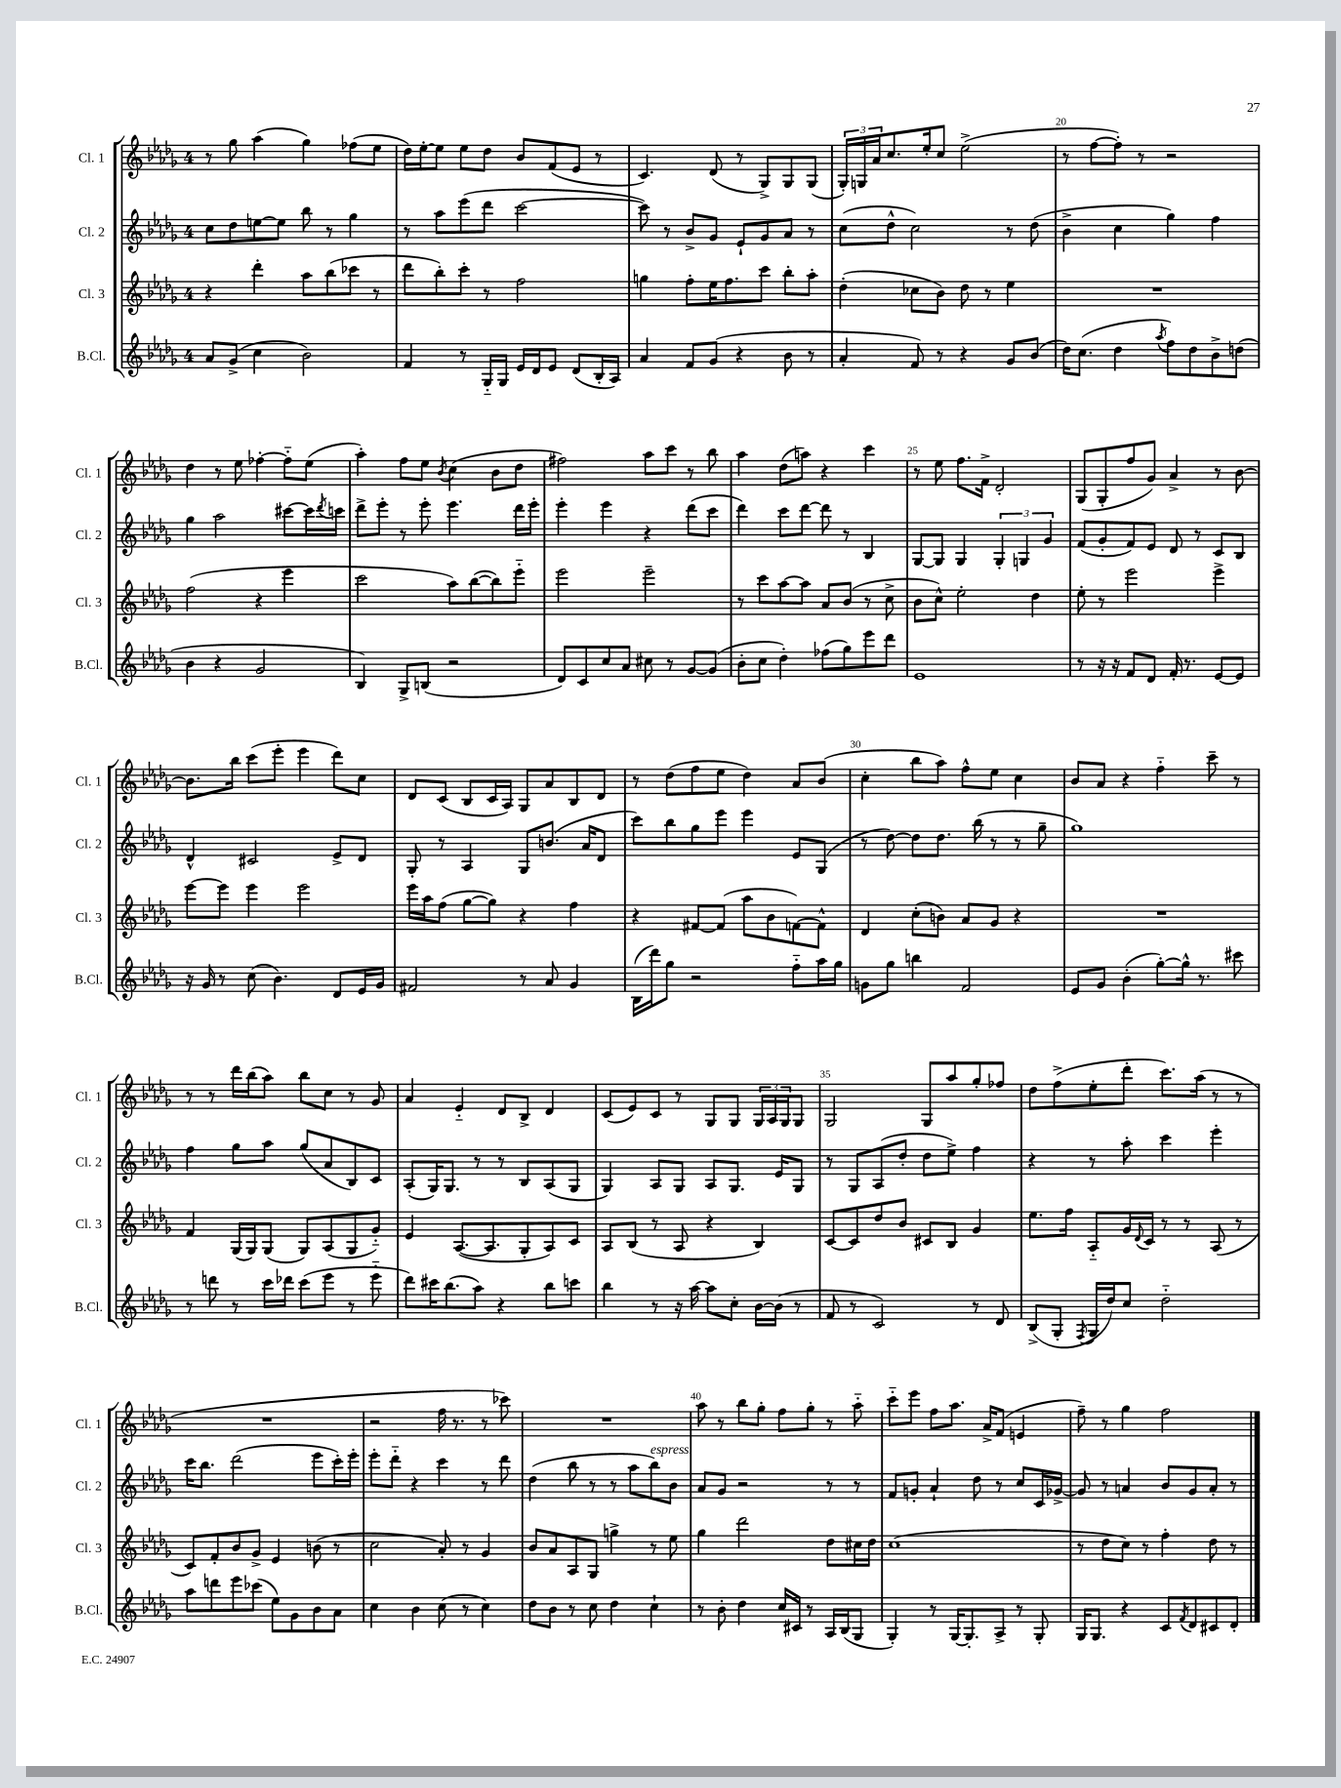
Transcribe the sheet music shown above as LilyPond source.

<<
\new StaffGroup <<
\new Staff = "s0" \with { instrumentName = "Cl. 1" shortInstrumentName = "Cl. 1" } {
    \clef treble \key des \major \once \override Staff.TimeSignature.style = #'single-digit \time 4/4
    r8 ges''8 aes''4( ges''4) fes''8( ees''8 |
    des''16) ees''16~-. ees''8 ees''8 des''8 bes'8 f'8( ees'8 r8 |
    c'4.) des'8( r8 ges8->) ges8 ges8( |
    \tuplet 3/2 { ges16-.) g16 aes'16 } c''8. ees''16-. c''8 ees''2->( |
    r8 f''8~ f''8-.) r8 r2 |
    des''4 r8 ees''8 fes''4~-. fes''8-_ ees''8( |
    aes''4-.) f''8 ees''8 \acciaccatura { bes'8 } c''4( bes'8 des''8 |
    fis''2) aes''8 c'''8 r8 bes''8 |
    aes''4 des''8( a''8) r4 c'''4 |
    r8 ees''8 f''8. f'16-> des'2-. |
    ges8( ges8-. f''8 ges'8) aes'4-> r8 bes'8~ |
    bes'8. bes''16 c'''8( ees'''8-. ees'''4 des'''8) c''8 |
    des'8 c'8( bes8 c'16 aes16) ges8 aes'8 bes8 des'8 |
    r8 des''8( f''8 ees''8 des''4) aes'8 bes'8( |
    c''4-. bes''8 aes''8) f''8-^ ees''8 c''4 |
    bes'8 aes'8 r4 f''4-_ c'''8-- r8 |
    r8 r8 des'''16 bes''16( aes''8) bes''8 c''8 r8 ges'8 |
    aes'4 ees'4-_ des'8 bes8-> des'4 |
    c'8( ees'8) c'8 r8 ges8 ges8 \tuplet 3/2 { ges16 aes16 ges16 } ges8 |
    ges2 ges8 aes''8 ges''8-. fes''8 |
    des''8 f''8->( ees''8-. des'''8-. c'''8.) aes''16( r8 r8 |
    R1 |
    r2 f''16 r8. r8 ces'''8) |
    R1 |
    aes''8 r8 bes''8 ges''8-. f''8 ges''8-. r8 aes''8-_ |
    c'''8-_ ees'''8 f''8 aes''8. aes'16-> f'8( e'4 |
    f''8--) r8 ges''4 f''2 \bar "|." |
}
\new Staff = "s1" \with { instrumentName = "Cl. 2" shortInstrumentName = "Cl. 2" } {
    \clef treble \key des \major \once \override Staff.TimeSignature.style = #'single-digit \time 4/4
    c''8 des''8 e''8~ e''8 bes''8 r8 ges''4 |
    r8 aes''8 ees'''8( des'''8 c'''2~ |
    c'''8) r8 bes'8-> ges'8 ees'8-! ges'8 aes'8 r8 |
    c''8( des''8-^ c''2) r8 des''8( |
    bes'4-> c''4 ges''4) f''4 |
    ges''4 aes''2 cis'''8~ cis'''16 \acciaccatura { des'''8 } c'''16 |
    des'''8-> ees'''8-. r8 ees'''8-. ees'''4. des'''16 ees'''16-. |
    ees'''4-. ees'''4 r4 des'''8( c'''8 |
    des'''4) c'''8 des'''8~ des'''8 r8 bes4 |
    ges8~ ges8 ges4 \tuplet 3/2 { ges4-. g4 ges'4 } |
    f'8( ges'8-. f'8) ees'8 des'8 r8 c'8 bes8 |
    des'4-^ cis'2 ees'8-> des'8 |
    ges8-. r8 aes4 ges8 b'8.( aes'16 des'8 |
    c'''8) bes''8 ges''8 ees'''8 ees'''4 ees'8 ges8( |
    r8 des''8~) des''8 des''8. bes''16( r8 r8 ges''8-- |
    ges''1) |
    f''4 ges''8 aes''8 ges''8( aes'8 bes8) c'8 |
    aes8-.( ges16) ges8. r8 r8 bes8 aes8( ges8 |
    ges4) aes8 ges8 aes8 ges8. ees'16 ges8 |
    r8 ges8 aes8( des''8-. des''8 ees''8->) f''4 |
    r4 r8 aes''8-. c'''4 ees'''4-. |
    c'''16 bes''8. des'''2( ees'''8 c'''16-.) ees'''16-. |
    ees'''8-. des'''8-_ r4 c'''4 r8 des'''8 |
    des''4( bes''8 r8 r8 aes''8 bes''8^\markup { \italic "espress." }) bes'8 |
    aes'8 ges'8 r2 r8 r8 |
    f'8 g'8-. aes'4-! des''8 r8 c''8 c'16 ges'16~-> |
    ges'8 r8 a'4 bes'8 ges'8 a'8-. r8 \bar "|." |
}
\new Staff = "s2" \with { instrumentName = "Cl. 3" shortInstrumentName = "Cl. 3" } {
    \clef treble \key des \major \once \override Staff.TimeSignature.style = #'single-digit \time 4/4
    r4 des'''4-. aes''8 bes''8( ces'''8 r8 |
    des'''8 bes''8-.) c'''8-. r8 f''2 |
    g''4 f''8-. ees''16 f''8. c'''8 bes''8-. aes''8-. |
    des''4-.( ces''8 bes'8) des''8 r8 ees''4 |
    R1 |
    f''2( r4 ees'''4 |
    c'''2 aes''8) bes''8~( bes''8) ees'''8-_ |
    ees'''2 ees'''2-- |
    r8 c'''8 aes''8~ aes''8 aes'8 bes'8( r8 c''8-> |
    bes'8 c''8-^) ees''2-. des''4 |
    ees''8-. r8 ees'''2 ees'''4-> |
    ees'''8~ ees'''8 ees'''4 ees'''2 |
    ees'''16 aes''16 f''8( ges''8~ ges''8) r4 f''4 |
    r4 fis'8~ fis'8( aes''8 bes'8 f'8~) f'8-^ |
    des'4 c''8-.( b'8) aes'8 ges'8 r4 |
    R1 |
    f'4 ges16( ges16) ges8( ges8) aes8( ges8 ges'8-_) |
    ees'4 aes8.~( aes8. ges8-. aes8) c'8 |
    aes8 bes8( r8 aes8 r4 bes4) |
    c'8~ c'8 des''8 bes'8 cis'8 bes8 ges'4 |
    ees''8. f''16 aes8-_ ges'16 \appoggiatura { des'8 } c'16 r8 r8 aes8( r8 |
    c'8) f'8-. bes'8 ges'8-> ees'4 b'8( r8 |
    c''2 aes'8-.) r8 ges'4 |
    bes'8 aes'8 aes8 ges8 g''4-> r8 ees''8 |
    ges''4 des'''2 des''8 cis''16 des''16 |
    c''1( |
    r8 des''8 c''8) r8 f''4-. des''8 r8 \bar "|." |
}
\new Staff = "s3" \with { instrumentName = "B.Cl." shortInstrumentName = "B.Cl." } {
    \clef treble \key des \major \once \override Staff.TimeSignature.style = #'single-digit \time 4/4
    aes'8 ges'8->( c''4 bes'2) |
    f'4 r8 ges16-_ ges16 ees'16 des'16 ees'8 des'8( bes16-. aes16) |
    aes'4 f'8 ges'8( r4 bes'8 r8 |
    aes'4-. f'8) r8 r4 ges'8 bes'8( |
    des''16) c''8.( des''4 \acciaccatura { aes''8 } f''8) des''8 bes'8-> d''8( |
    bes'4 r4 ges'2 |
    bes4) ges8-> b8( r2 |
    des'8) c'8 c''8 aes'8 cis''8 r8 ges'8~ ges'8( |
    bes'8-. c''8 des''4-.) fes''8( ges''8) ees'''8 des'''8 |
    ees'1 |
    r8 r16 r16 f'8 des'8 f'16-. r8. ees'8~ ees'8 |
    r16 ges'16 r8 c''8( bes'4.) des'8 ees'16 ges'16 |
    fis'2 r8 aes'8 ges'4 |
    bes16( des'''16) ges''8 r2 f''8-_ aes''16 ges''16 |
    g'8 ges''8 b''4 f'2 |
    ees'8 ges'8 bes'4-.( ges''8~-.) ges''16-^ r8. cis'''8 |
    r8 d'''8 r8 c'''16 des'''16 c'''8( ees'''8 r8 ees'''8-_ |
    des'''8) cis'''16 bes''8.( aes''8) r4 bes''8 c'''8 |
    bes''4 r8 r16 aes''16~ aes''8 c''8-. bes'16~ bes'16( r8 |
    f'8 r8 c'2) r8 des'8 |
    bes8->( ges8-. \acciaccatura { f8 } ges16 des''16) c''8 des''2-_ |
    aes''8 d'''8 ees'''8 ces'''8( ees''8) ges'8 bes'8 aes'8 |
    c''4 bes'4 c''8( r8 c''4) |
    des''8 bes'8 r8 c''8 des''4 c''4-! |
    r8 bes'8-. des''4 c''16 cis'16 r8 aes16 bes16( ges8 |
    ges4-.) r8 ges16~ ges8.-. aes8-> r8 ges8-. |
    ges16 ges8. r4 c'8 \acciaccatura { f'8 } des'8 cis'8 des'8-. \bar "|." |
}
>>
>>
\layout { \context { \Score currentBarNumber = #16 \override BarNumber.break-visibility = ##(#f #t #t) barNumberVisibility = #(every-nth-bar-number-visible 5) } }
